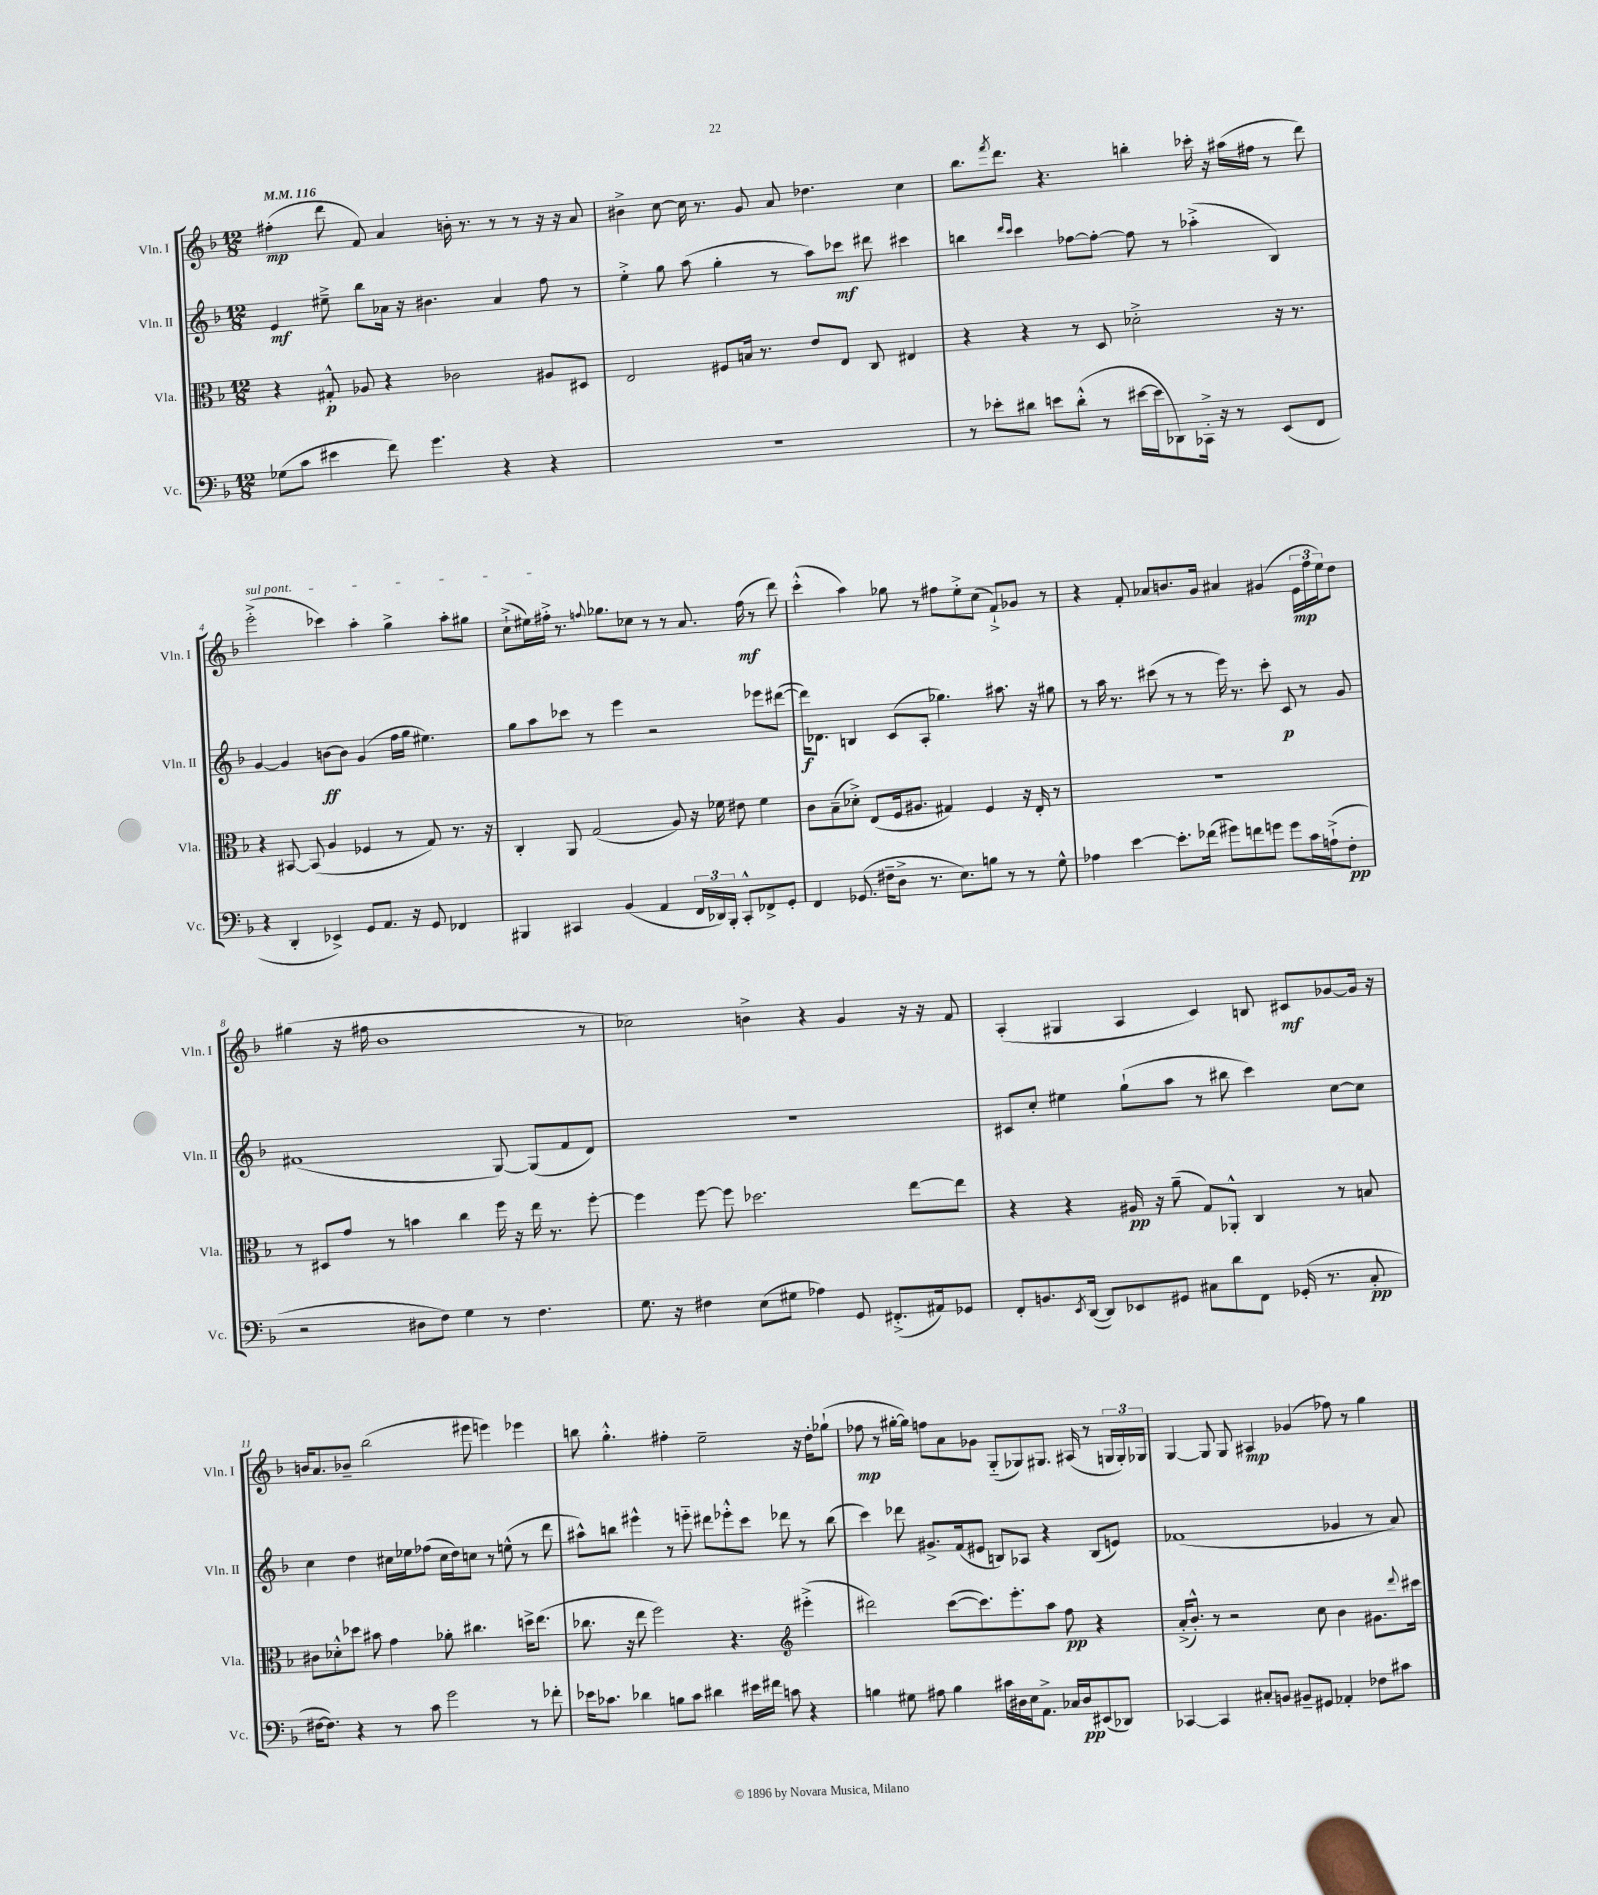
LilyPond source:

<<
\new StaffGroup <<
\new Staff = "s0" \with { instrumentName = "Vln. I" shortInstrumentName = "Vln. I" } {
    \clef treble \key f \major \numericTimeSignature \time 12/8 \tempo 4 = 116
    fis''4-.\mp( d'''8 f'8) a'4 b'16-. r8. r8 r8 r16 r16 a'8 |
    bis'4-> c''8~ c''16 r8. g'8 a'8 des''4. c''4 |
    bes''8. \acciaccatura { f'''8 } d'''8. r4. b''4-. ces'''16-. r16 ais''16( fis''16 r8 d'''8) |
    \once \override TextSpanner.bound-details.left.text = \markup { \italic "sul pont." } e'''2-.->\startTextSpan( ces'''4) a''4-. g''4-> a''8-. gis''8 |
    c''8-!->( eis''16) fis''16-.->\stopTextSpan r8. \appoggiatura { f''8 } ges''8. ces''8 r8 r8 a'8. f''16\mf( r8 d'''8) |
    c'''4-.-^( a''4) ges''8 r8 fis''8 e''8-.-> c''8( f'8-!->) ges'8 r8 |
    r4 f'8-. aes'8 b'8. g'16 ais'4 gis'4( \tuplet 3/2 { e'16\mp f''16 e''16) } d''8 |
    gis''4( r16 fis''16 bes'1 r8 |
    ces''2) b'4-> r4 g'4 r16 r16 f'8 |
    a4-.( gis4 a4 c'4) b8 cis'8\mf ges'8~ ges'16 r16 |
    b'16 a'8. bes'8-- bes''2( eis'''8 e'''4) ees'''4 |
    b''8 g''4.-.-^ fis''4-. e''2-- r16 d''16-. ges''8-!( |
    fes''8\mp r8 gis''16~-. gis''16) f''8 a'8 ges'8 g8-_( ges8) gis8. ais16( r8 \tuplet 3/2 { g16 g16-.) ges16 } |
    g4~ g8 g8 ais4\mp ges'4( fes''8) r8 g''4 \bar "|." |
}
\new Staff = "s1" \with { instrumentName = "Vln. II" shortInstrumentName = "Vln. II" } {
    \clef treble \key f \major \numericTimeSignature \time 12/8
    e'4\mf eis''8---> bes''8 aes'16 r16 bis'4. aes'4 f''8 r8 |
    e''4-.-> g''8 a''8( g''4-. r8 a''8) ces'''8\mf dis'''8 cis'''4 |
    b''4 \grace { d'''16 c'''16 } c'''4 fes''8~ fes''8~-. fes''8 r8 aes''4-.->( bes4) |
    g'4~ g'4 b'8~\ff b'8 g'4( f''16 g''16 eis''4.) |
    g''8 a''8 ces'''8 r8 e'''4 r2 ees'''8 dis'''8~( |
    dis'''16\f) des'8. b4 c'8( a8-. ges''4.) ais''8. r16 gis''8 |
    r8 a''16 r8. cis'''8( r8 r8 e'''16) r8. cis'''8-. c'8\p r8 g'8 |
    fis'1( g8~) g8( fis'8 d'8) |
    R1. |
    cis'8 c''8-. eis''4 g''8-!( a''8 r8 bis''8 c'''4) c''8~ c''8 |
    c''4 d''4 cis''16 ees''16 fes''8( cis''16 d''16) c''8 r8 e''8-^( r8 d'''8 |
    ais''8-^) b''8 eis'''4-^ r8 e'''8-_ dis'''8 ees'''8-.-^ c'''8 des'''8 r8 b''8( |
    c'''4) des'''8 gis'8.-> f'16( eis'8 b8) aes8 r4 b8( e'8) |
    fes'1( ges'4 r8 a'8) \bar "|." |
}
\new Staff = "s2" \with { instrumentName = "Vla." shortInstrumentName = "Vla." } {
    \clef alto \key f \major \numericTimeSignature \time 12/8
    r4 gis8-.-^\p aes8 r4 ces'2 ais8 dis8 |
    e2 fis8 b16 r8. e'8 e8 c8 eis4 |
    r4 r4 r8 d8 des'2-.-> r16 r8. |
    r4 bis,8~ bis,8( a4 fes4 r8 g8) r8. r16 |
    c4-. a,8 g2( a8) r16 fes'16 eis'8 fes'4 |
    c'8 bes8--( des'8-.->) e8( f16 ais8. gis4) f4 r16 e16-. r8 |
    R1. |
    r8 dis8 g'8 r8 b'4 c''4 f''16 r16 e''16 r8. f''8~-. |
    f''4 f''8~ f''8 des''2. e''8~ e''8 |
    r4 r4 ais16\pp r16 a'8--( g8) aes,8-.-^ c4 r8 b8 |
    cis'8 des'8-.-^ des''8 bis'8 g'4 aes'8-. cis''4. d''16-> e''8.( |
    ces''8. r16 e''8 f''2) r4. \clef treble eis'''4-.->( |
    dis'''2) c'''8~( c'''8.) e'''8.-. a''8 f''8\pp r4 |
    a'16-.->( bes'8.-.-^) r8 r2 c''8 bes'4 gis'8. \appoggiatura { d'''8 } cis'''16 \bar "|." |
}
\new Staff = "s3" \with { instrumentName = "Vc." shortInstrumentName = "Vc." } {
    \clef bass \key f \major \numericTimeSignature \time 12/8
    ges8( c'8 eis'4 f'8) g'4. r4 r4 |
    R1. |
    r8 ees'8-. dis'8 e'8 dis'8-.-^( r8 eis'16~ eis'16 des,8) ces,16-.-> r16 r8 e,8( f,8 |
    r4 d,4-. ees,4->) g,8 a,8. r16 g,8 fes,4 |
    bis,,4 cis,4 bes,4( a,4 \tuplet 3/2 { f,16 des,16) bis,,16-. } cis,8-.-^ fes,8-> g,8-. |
    f,4 ges,8.( fis16-- d8-> r8. e8.) b8 r8 r8 g8-^ |
    aes4 e'4~ e'8.-. fes'16( gis'8) f'8 g'8 g'8 c'16 a16-!->( f8-.\pp |
    r2 dis8 f8) g4 r8 f4. |
    g8. r16 fis4 e8( gis8 aes4) g,8 fis,8.-.->( ais,16) ges,8 |
    f,8-. b,8. \acciaccatura { e,8 } d,16~( d,8) ees,8 gis,8 cis8 d'8 f,8 ges,16-.( r8. cis8-.\pp |
    fis16~ fis8.) r4 r8 c'8 g'2 r8 fes'8-. |
    ees'16 ces'8. des'4 b8 ces'8 dis'4 eis'16 fis'16 c'8 r4 |
    b4 gis8 ais8 b4 cis'16 dis16 e16 a,8.-> ces16 dis16\pp eis,8( des,8) |
    ces,4~ ces,4 cis8-. b,8 bis,8-- gis,8 aes,4-. fes8 cis'8 \bar "|." |
}
>>
>>
